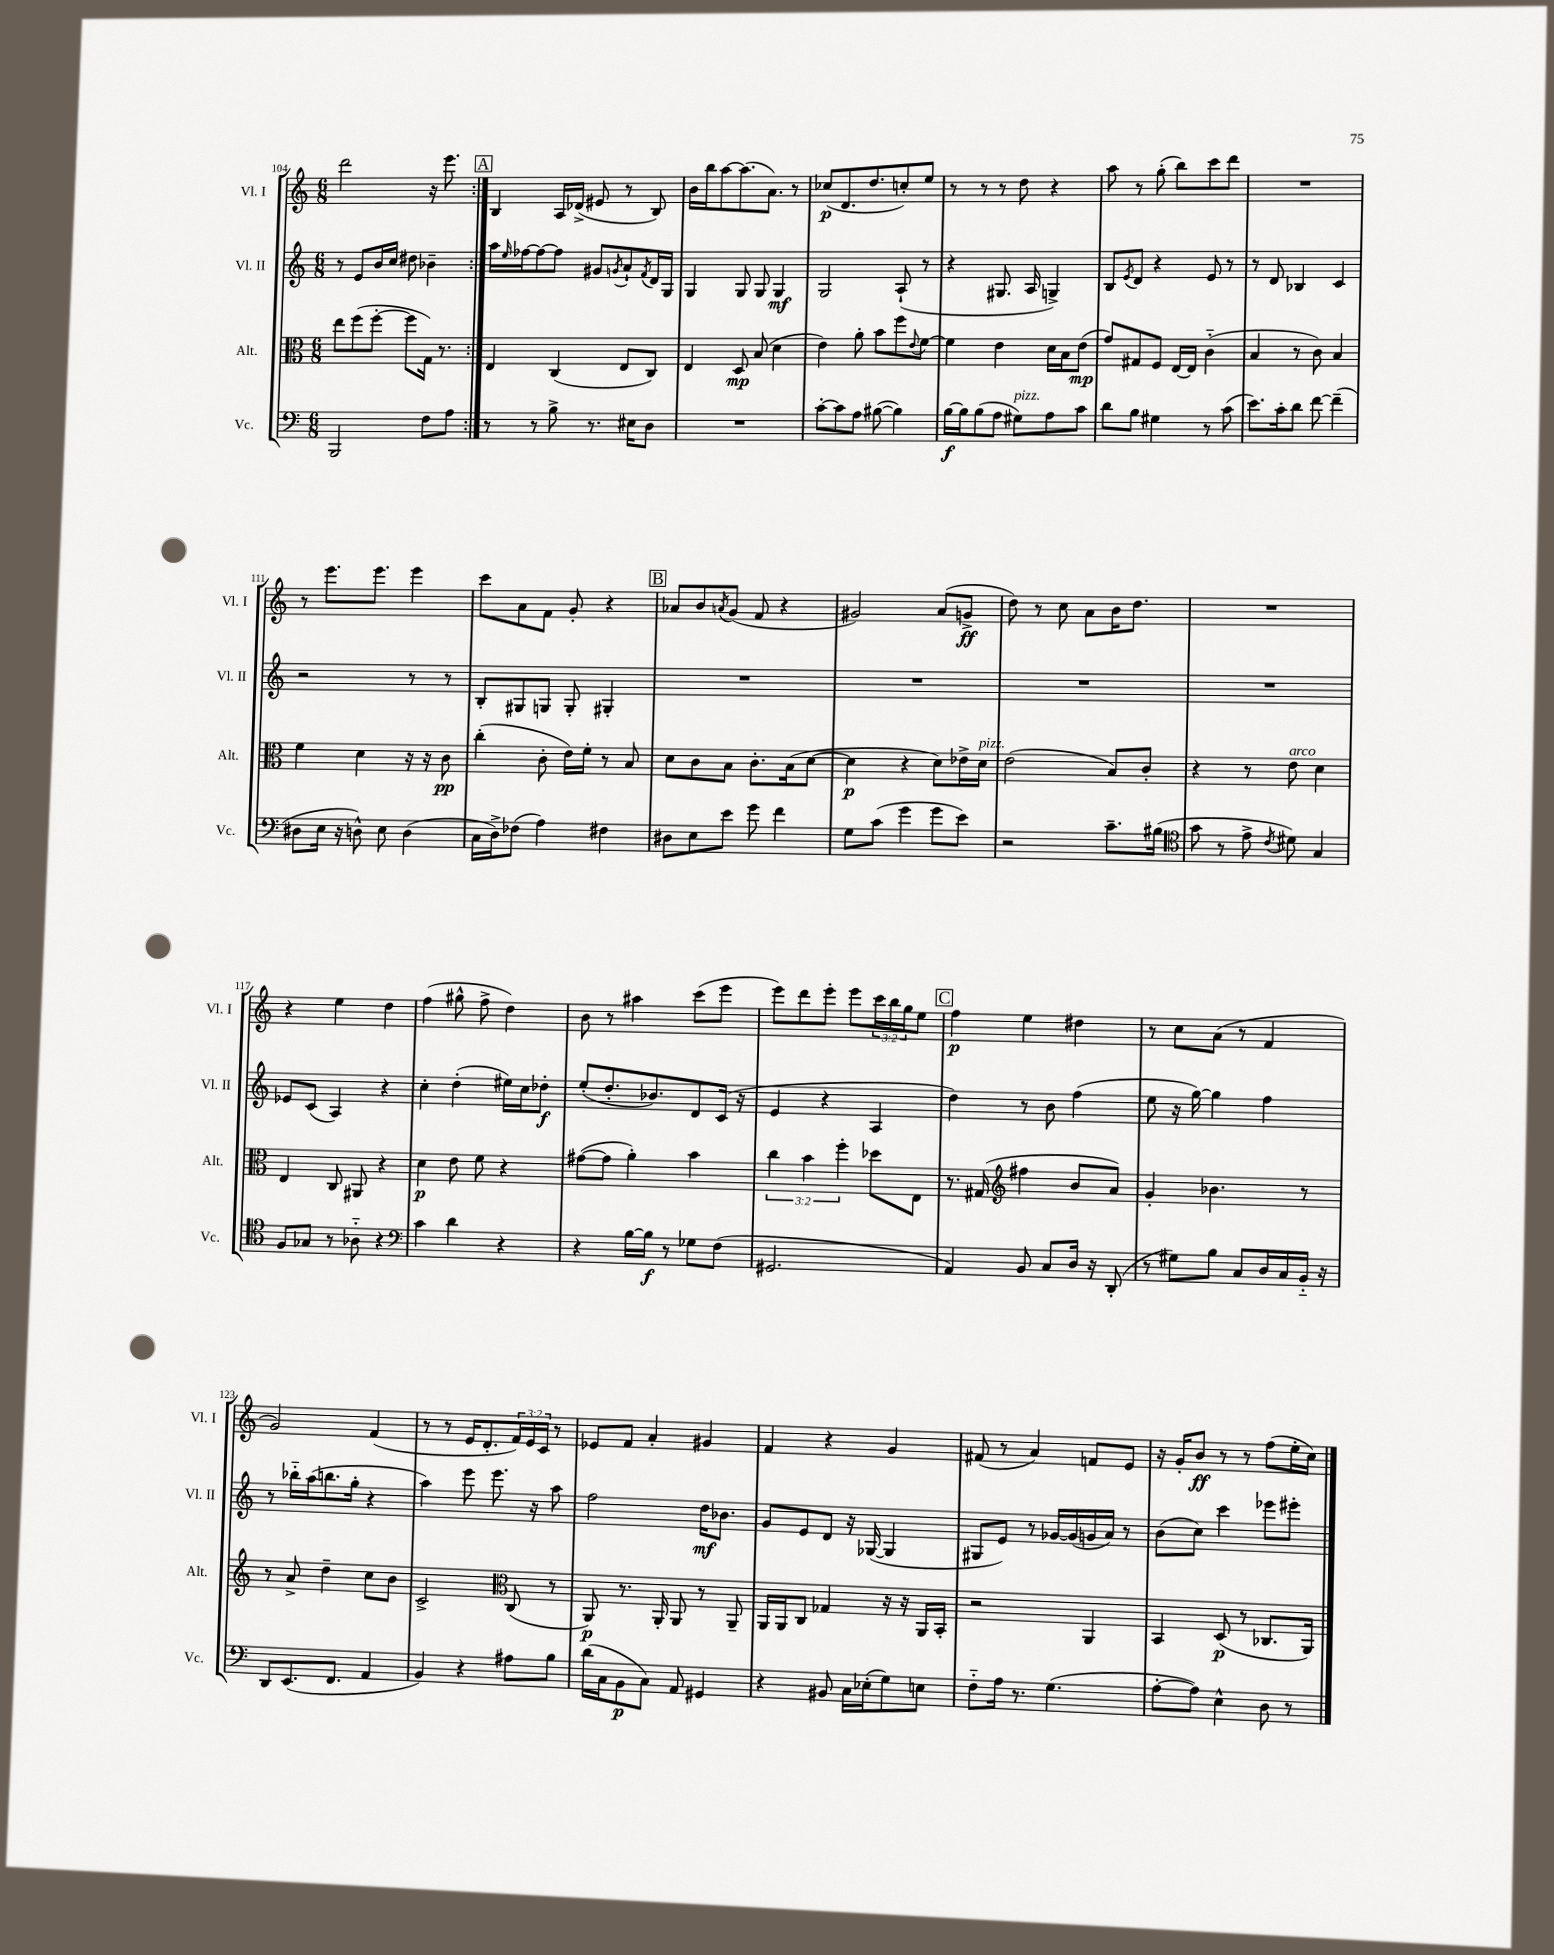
<<
\new StaffGroup <<
\new Staff = "s0" \with { instrumentName = "Vl. I" shortInstrumentName = "Vl. I" } {
    \clef treble \key c \major \numericTimeSignature \time 6/8 \override Staff.TupletNumber.text = #tuplet-number::calc-fraction-text
    \repeat volta 2 { d'''2 r16 e'''8. | }
    \mark \markup { \box "A" } b4 a16 des'16->( eis'8 r8 b8) |
    b'16 b''16 a''8~ a''8.( a'8.) r8 |
    ces''8\p( d'8. d''8. c''8-.) e''8 |
    r8 r8 r8 d''8 r4 |
    a''8 r8 g''8-.( b''8) c'''8 d'''8 |
    R2. |
    r8 e'''8. e'''8. e'''4 |
    c'''8 a'8 f'8 g'8-. r4 |
    \mark \markup { \box "B" } aes'8 b'8 \acciaccatura { a'8 } g'8( f'8 r4 |
    gis'2) a'8( g'8->\ff |
    d''8) r8 c''8 a'8 b'16 d''8. |
    R2. |
    r4 e''4 d''4 |
    f''4( gis''8-^ f''8-> d''4) |
    b'8 r8 ais''4 c'''8( e'''8 |
    e'''8) d'''8 e'''8-. e'''8 \tuplet 3/2 { c'''16 b''16 g''16 } e''8 |
    \mark \markup { \box "C" } f''4\p e''4 dis''4 |
    r8 c''8 a'8( r8 f'4 |
    g'2) f'4( |
    r8 r8 e'16 d'8.-. \tuplet 3/2 { f'16) e'16 c'16 } r8 |
    ees'8 f'8 a'4-. gis'4 |
    f'4 r4 g'4 |
    fis'8( r8 a'4) f'8 e'8 |
    r16 g'16-. b'8\ff r8 r8 f''8( e''16-. c''16) \bar "|." |
}
\new Staff = "s1" \with { instrumentName = "Vl. II" shortInstrumentName = "Vl. II" } {
    \clef treble \key c \major \numericTimeSignature \time 6/8
    \repeat volta 2 { r8 e'8 b'16 c''16 dis''8 bes'4-- | }
    \mark \markup { \box "A" } a''16 \grace { e''16 } fes''16~ fes''8~ fes''8 gis'8 \acciaccatura { g'8 } a'8-! \acciaccatura { f'8 } d'16 g16 |
    g4 g8 g8 g4\mf |
    g2 a8-!( r8 |
    r4 gis8. a16 g4->) |
    b8 \acciaccatura { e'8 } d'8 r4 e'8 r8 |
    r8 d'8 bes4 c'4 |
    r2 r8 r8 |
    b8-. gis8 g8 g8-. gis4-. |
    \mark \markup { \box "B" } R2. |
    R2. |
    R2. |
    R2. |
    ees'8 c'8( a4) r4 |
    c''4-. d''4-.( eis''16) c''16 des''8-.\f |
    e''8-.( d''8.-. bes'8.) d'8 c'16( r16 |
    e'4 r4 a4 |
    \mark \markup { \box "C" } d''4) r8 b'8 f''4( |
    e''8 r16 g''16~) g''4 f''4 |
    r8 bes''16-_ a''16( b''8. g''16-. r4 |
    a''4) e'''8 e'''8. r16 a''8 |
    f''2 d''16\mf bes'8. |
    g'8 e'8 d'8 r16 ges16~( ges4 |
    gis8 e'8) r8 ges'16~ ges'16( g'16 a'16) r8 |
    b'8( c''8) c'''4 ees'''8 eis'''8-. \bar "|." |
}
\new Staff = "s2" \with { instrumentName = "Alt." shortInstrumentName = "Alt." } {
    \clef alto \key c \major \numericTimeSignature \time 6/8 \override Staff.TupletNumber.text = #tuplet-number::calc-fraction-text
    \repeat volta 2 { e''8 f''8( f''8~-. f''8 g16) r8. | }
    \mark \markup { \box "A" } e4 c4( e8 c8) |
    e4 d8\mp b8( d'4 |
    e'4) a'8-. b'8 f''8 \appoggiatura { e'8 } f'8~ |
    f'4 e'4 d'16 b16 e'8\mp( |
    g'8) gis8 f8 e16~ e16 c'4-_( |
    b4 r8 c'8) b4 |
    f'4 d'4 r16 r16 c'8\pp |
    c''4-.( c'8-. e'16) f'16-. r8 b8 |
    \mark \markup { \box "B" } d'8 c'8 b8 c'8.-. b16( d'8~ |
    d'4\p r4 d'8) ees'16-> d'16^\markup { \italic "pizz." } |
    e'2( b8) c'8-. |
    r4 r8 e'8^\markup { \italic "arco" } d'4 |
    e4 c8 ais,8 r4 |
    d'4\p e'8 f'8 r4 |
    gis'8~( gis'8 a'4-.) b'4 |
    \tuplet 3/2 { c''4 b'4 f''4-. } des''8 e8 |
    \mark \markup { \box "C" } r8. gis16( \clef treble fis''4 b'8 a'8) |
    g'4-. bes'4. r8 |
    r8 a'8-> d''4-- c''8 b'8 |
    c'2-> \clef alto c8( r8 |
    a,8\p) r8. a,16-. a,8 r8 a,8-- |
    a,16 a,16 c8 ges4 r16 r16 a,16 b,16-. |
    r2 a,4 |
    b,4 d8\p( r8 ces8. a,16) \bar "|." |
}
\new Staff = "s3" \with { instrumentName = "Vc." shortInstrumentName = "Vc." } {
    \clef bass \key c \major \numericTimeSignature \time 6/8
    \repeat volta 2 { b,,2 f8 a8 | }
    \mark \markup { \box "A" } r8 r8 b8-> r8. eis16 d8 |
    R2. |
    c'8~-. c'8 a8 bis8~( bis4) |
    b16~\f b16 b8( a8 gis8^\markup { \italic "pizz." }) a8 c'8 |
    d'8 b8 gis4 r8 c'8( |
    e'8.) c'16-. d'8 f'8~ f'4--( |
    dis8 e16 r16 d8-^) e8 d4( |
    c16 d16->) fes8( a4) fis4 |
    \mark \markup { \box "B" } dis8 e8 e'8 g'8 f'4 |
    g8 c'8( g'4 g'8 e'8) |
    r2 c'8.-- bis16( |
    \clef tenor g'8 r8 e'8-> \acciaccatura { c'8 } dis'8) g4 |
    f8 ges8 r8 aes8-_ r4 |
    \clef bass c'4 d'4 r4 |
    r4 b16~ b16\f r8 ges8 f8( |
    gis,2. |
    \mark \markup { \box "C" } a,4) b,8 c8 d16 r16 d,8-.( |
    r8 gis8) b8 c8 d16 c16 b,16-_ r16 |
    d,8 e,8.( f,8. a,4 |
    b,4) r4 ais8 b8 |
    d'16( c16 b,8\p c8) a,8 gis,4 |
    r4 bis,8 c16 ees16-.( g8) e8 |
    f8-_ a16 r8. g4.( |
    a8~-. a8) e4-^ d8 r8 \bar "|." |
}
>>
>>
\layout { \context { \Score currentBarNumber = #104 } }
